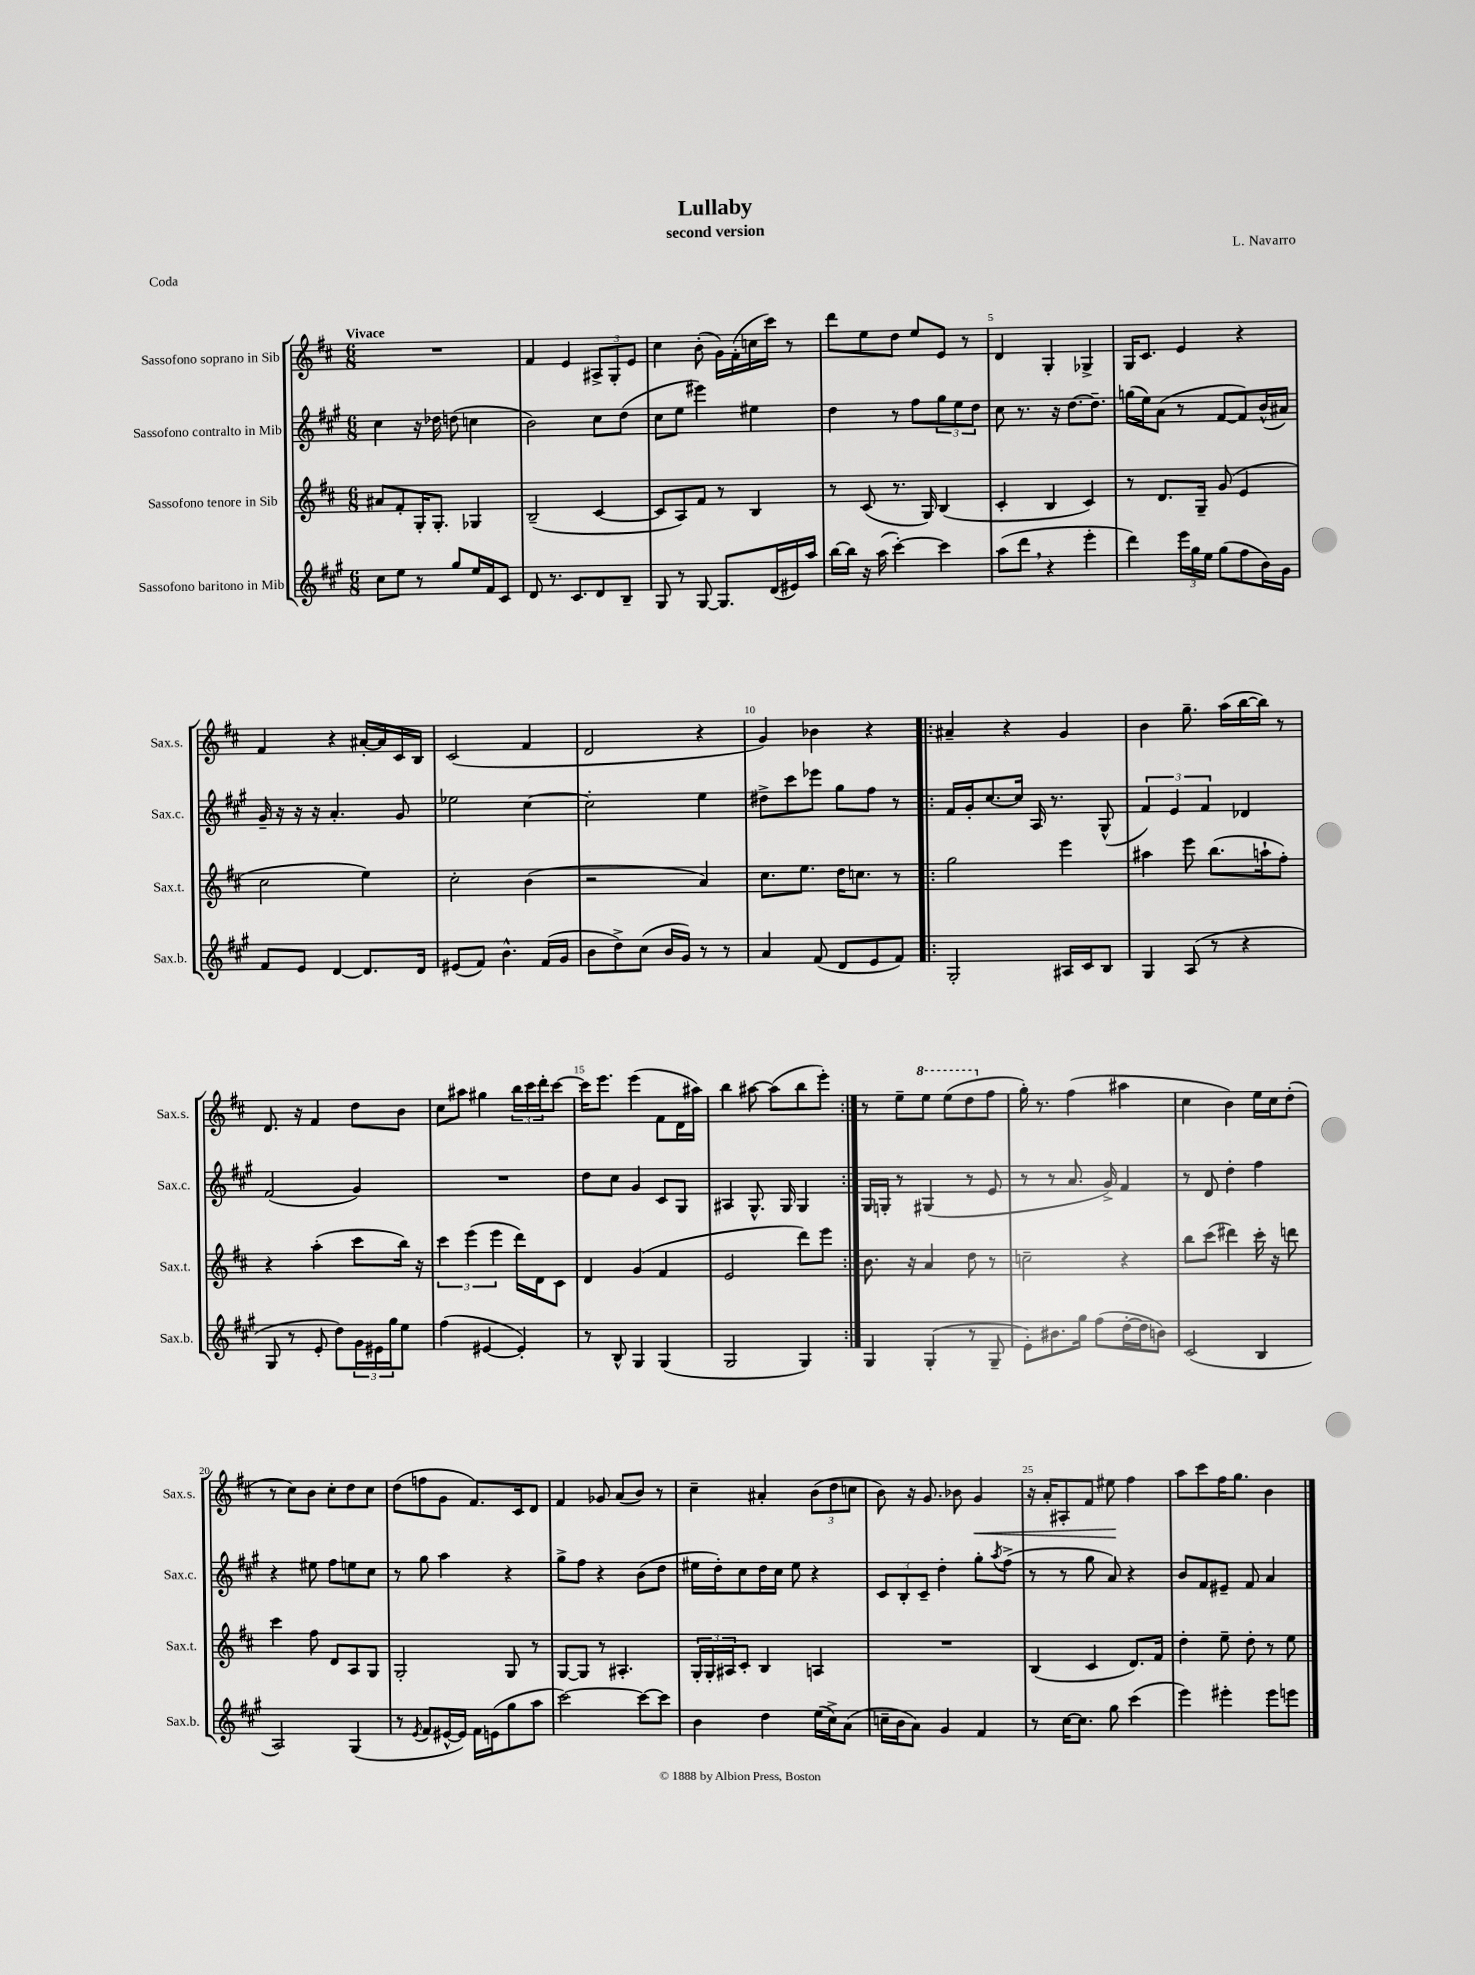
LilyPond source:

\header { title = "Lullaby" composer = "L. Navarro" subtitle = "second version" piece = "Coda" }
<<
\new StaffGroup <<
\new Staff = "s0" \with { instrumentName = "Sassofono soprano in Sib" shortInstrumentName = "Sax.s." } {
    \clef treble \key d \major \numericTimeSignature \time 6/8 \tempo "Vivace"
    R2. |
    fis'4 e'4 \tuplet 3/2 { ais8-> g8-. e'8 } |
    cis''4 b'8-.( g'16) fis'16-.( c''16 cis'''16) r8 |
    d'''8 e''8 d''8 e''8 e'8 r8 |
    d'4 g4-. ges4-> |
    g16 cis'8. e'4 r4 |
    fis'4 r4 ais'16~-. ais'16 cis'16 b16 |
    cis'2( fis'4 |
    d'2 r4 |
    g'4) bes'4 r4 |
    \repeat volta 2 { ais'4-- r4 g'4 |
    b'4 g''8.-- a''16( b''16~ b''16) r8 |
    d'8. r16 fis'4 d''8 b'8 |
    cis''8 ais''8 gis''4 \tuplet 3/2 { b''16 cis'''16 d'''16-. } cis'''8~ |
    cis'''16 e'''8. e'''4( fis'8 d'16 ais''16) |
    b''4 ais''8~ ais''8( b''8 e'''8-.) | }
    r8 e''8-- \ottava #1 e'''8 e'''8( d'''8 \ottava #0 fis''8 |
    g''16-.) r8. fis''4( ais''4 |
    cis''4 b'4) e''16 cis''16 d''8-.( |
    r8 cis''8) b'8 cis''8-. d''8 cis''8 |
    d''8( f''8 g'8 fis'8.) cis'16 d'8 |
    fis'4 ges'8 a'8( b'8) r8 |
    cis''4-- ais'4-. \tuplet 3/2 { b'8( d''8 c''8 } |
    b'8) r16 g'8. bes'8 g'4\< |
    r16 a'16-. ais8-. fis'8 eis''8\! fis''4 |
    a''8 cis'''8 fis''16 g''8. b'4 \bar "|." |
}
\new Staff = "s1" \with { instrumentName = "Sassofono contralto in Mib" shortInstrumentName = "Sax.c." } {
    \clef treble \key a \major \numericTimeSignature \time 6/8
    cis''4 r16 des''16 d''8( c''4 |
    b'2) cis''8 d''8( |
    cis''8 e''8 eis'''4) eis''4 |
    d''4 r8 fis''8 \tuplet 3/2 { gis''8 e''8 d''8 } |
    cis''8 r8. r16 d''8.~ d''8.-- |
    g''16( e''16) a'8( r8 fis'8~ fis'8) b'16-^( ais'16) |
    gis'16-- r16 r16 r16 a'4.-. gis'8 |
    ees''2 cis''4~ |
    cis''2-. e''4 |
    dis''8-> cis'''8 ees'''8 gis''8 fis''8 r8 |
    \repeat volta 2 { fis'16 gis'16-. cis''8.~ cis''16 a16 r8. gis8-^( |
    \tuplet 3/2 { fis'4) e'4 fis'4 } des'4 |
    fis'2( gis'4) |
    R2. |
    d''8 cis''8 gis'4 cis'8 gis8 |
    ais4 gis8.-^ gis16 gis4 | }
    gis16 g16-. r8 gis4( r8 e'8 |
    r8 r8 a'8. gis'16->) fis'4 |
    r8 d'8 d''4-. fis''4 |
    r4 eis''8 fis''8 e''8 cis''8 |
    r8 gis''8 a''4 r4 |
    gis''8-> fis''8 r4 b'8( d''8 |
    eis''16 d''16-.) cis''8 d''16 cis''16 eis''8 r4 |
    \tuplet 3/2 { cis'8 b8-. cis'8-- } d''4-. gis''8-. \acciaccatura { a''8 } fis''8->( |
    r8 r8 gis''8 a'8) r4 |
    b'8 fis'8 eis'8-- fis'8 a'4 \bar "|." |
}
\new Staff = "s2" \with { instrumentName = "Sassofono tenore in Sib" shortInstrumentName = "Sax.t." } {
    \clef treble \key d \major \numericTimeSignature \time 6/8
    ais'8 fis'8-. g16-. g8.-. ges4 |
    b2--( cis'4~ |
    cis'8 a8) fis'8 r8 b4 |
    r8 cis'8( r8. g16) b4( |
    cis'4-. b4 cis'4) |
    r8 d'8. g16-- g'8( e'4 |
    cis''2 e''4) |
    cis''2-. b'4( |
    r2 a'4) |
    cis''8. e''8. d''16 c''8. r8 |
    \repeat volta 2 { g''2 e'''4 |
    ais''4 e'''8 b''8.( a''16-! fis''8-.) |
    r4 a''4-.( cis'''8 b''16) r16 |
    \tuplet 3/2 { cis'''4 e'''4( e'''4 } d'''16) d'16 cis'8 |
    d'4 g'4( fis'4 |
    e'2 d'''8) e'''8 | }
    b'8. r16 a'4 d''8 r8 |
    c''2-- r4 |
    b''8 cis'''8( dis'''4) cis'''16-. r16 d'''8 |
    cis'''4 fis''8 d'8 a8 g8 |
    g2-. g8 r8 |
    g8~ g8 r8 ais4.-. |
    \tuplet 3/2 { g16-. g16-. ais16 } cis'8-. b4 a4 |
    R2. |
    b4( cis'4 d'8.) fis'16 |
    d''4-. e''8-- d''8-. r8 e''8 \bar "|." |
}
\new Staff = "s3" \with { instrumentName = "Sassofono baritono in Mib" shortInstrumentName = "Sax.b." } {
    \clef treble \key a \major \numericTimeSignature \time 6/8
    cis''8 e''8 r8 gis''8 e''16 fis'16 cis'8 |
    d'8 r8. cis'8. d'8 b8-- |
    gis8 r8 gis8~ gis8. d'16( eis'16) a''16 |
    b''16~ b''16 r16 a''16( cis'''4~-.) cis'''4 |
    a''8( d'''8 \breathe r4 e'''4-. |
    d'''4) \tuplet 3/2 { e'''16 gis''16 e''16 } gis''8( fis''8 b'16) gis'16 |
    fis'8 e'8 d'4~ d'8. d'16 |
    eis'8( fis'8) b'4.-^ fis'16( gis'16 |
    b'8 d''8->) cis''8( b'16 gis'16) r8 r8 |
    a'4 fis'8( d'8 e'8 fis'8) |
    \repeat volta 2 { gis2-. ais16 cis'16 b8 |
    gis4 a8( r8 r4 |
    gis8 r8 e'8-. d''8) \tuplet 3/2 { gis'16 eis'16 gis''16 } e''8 |
    fis''4( eis'4~ eis'4-.) |
    r8 b8-^ gis4 gis4( |
    gis2 gis4) | }
    gis4 gis4-.( r8 gis8-- |
    e'8-.) bis'8. gis''16 fis''8( d''16~-. d''16 b'8) |
    cis'2( b4 |
    a2) gis4( |
    r8 \acciaccatura { e'8 } fis'8 eis'16~-^ eis'16) fis'16 e'16( gis''8 a''8 |
    cis'''2~) cis'''8~ cis'''8 |
    b'4 d''4 e''16( cis''16->) a'8( |
    c''16-- b'16 a'8) gis'4 fis'4 |
    r8 cis''16~ cis''8. gis''8 cis'''4( |
    e'''4) eis'''4-. eis'''8 e'''8 \bar "|." |
}
>>
>>
\layout { \context { \Score \override BarNumber.break-visibility = ##(#f #t #t) barNumberVisibility = #(every-nth-bar-number-visible 5) } }
